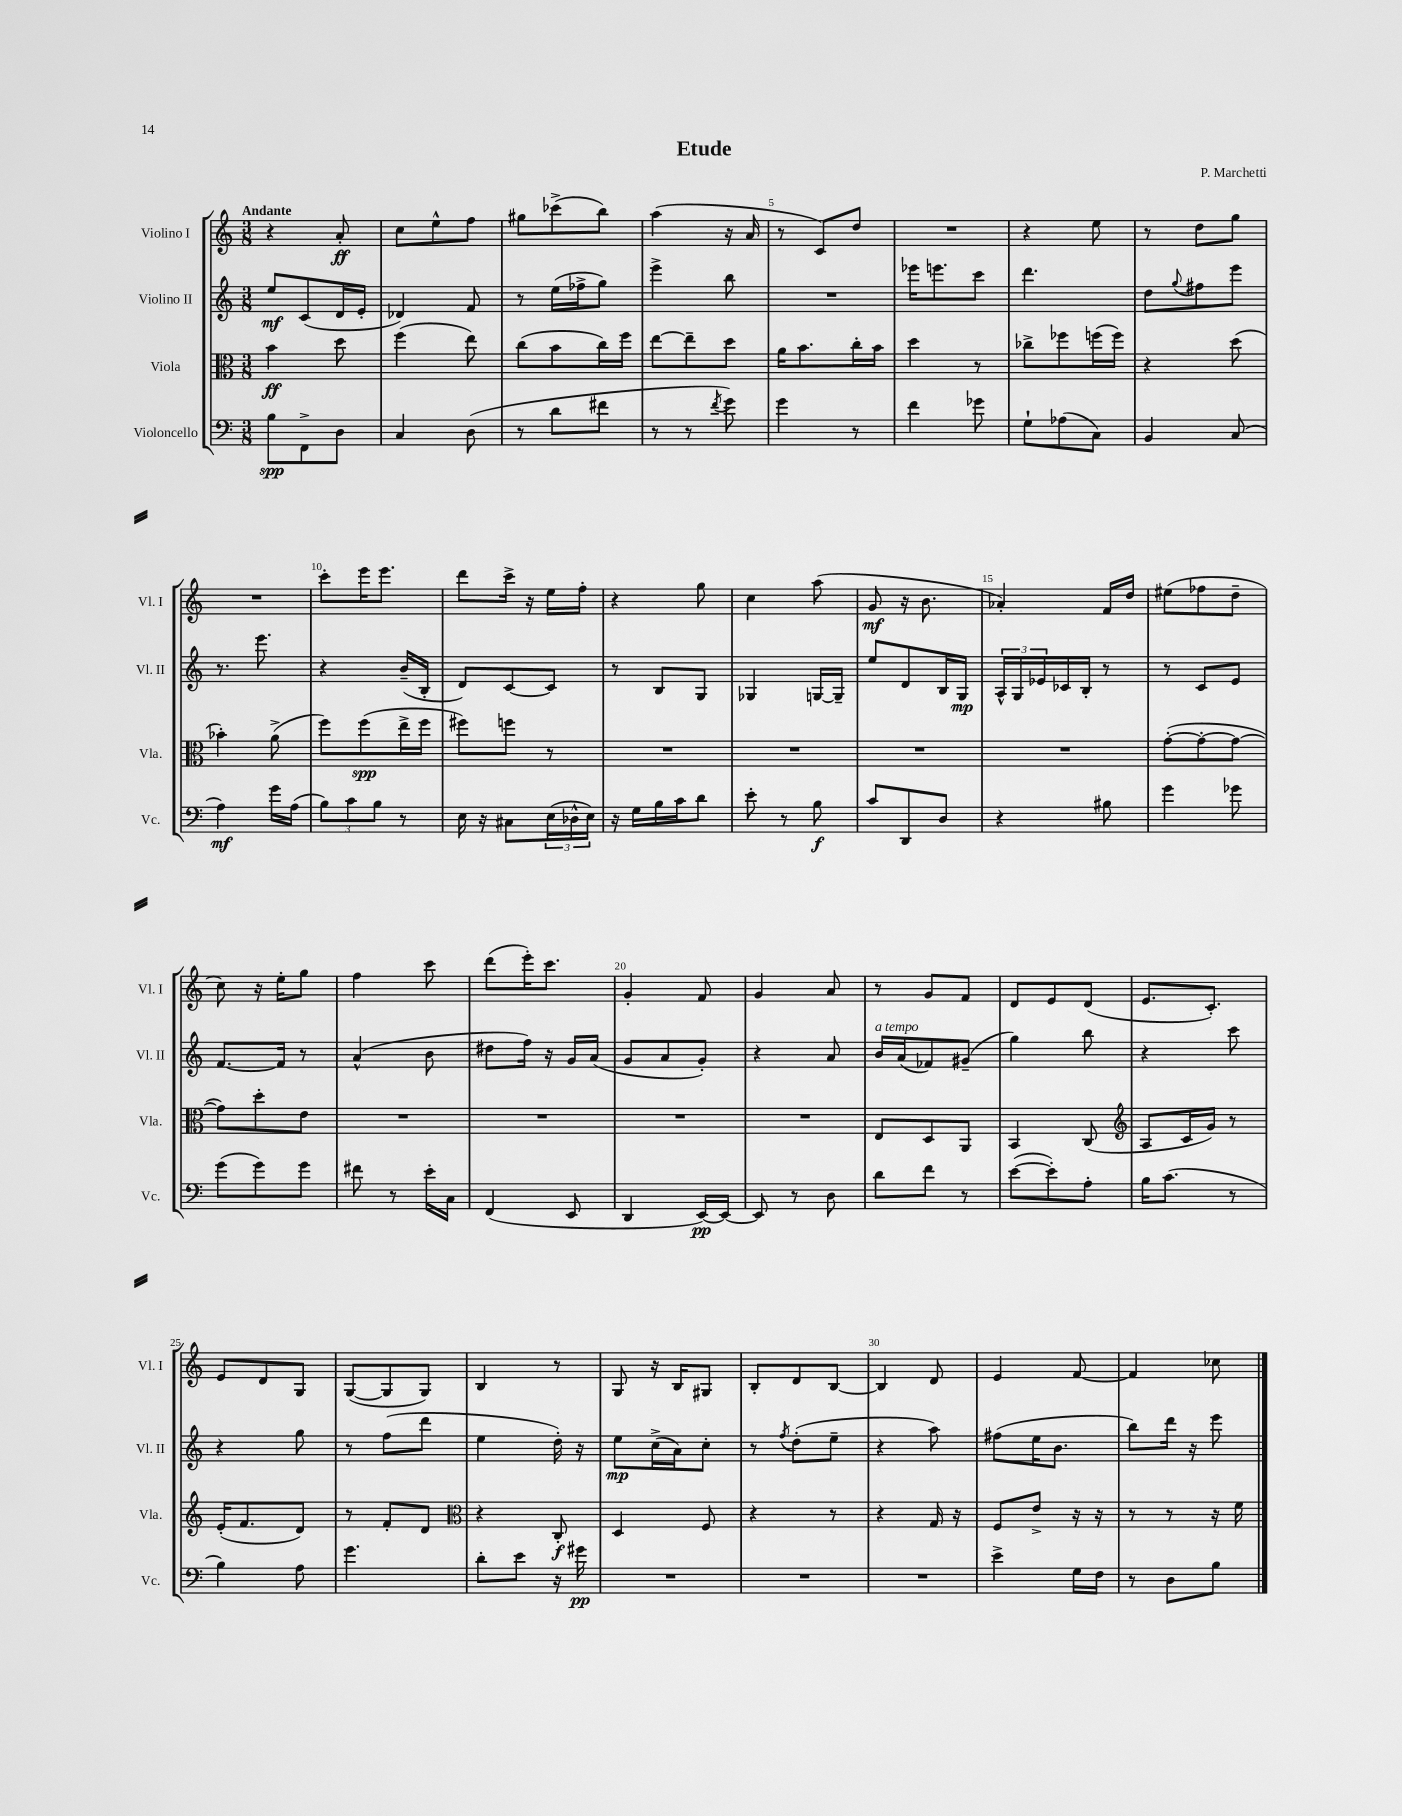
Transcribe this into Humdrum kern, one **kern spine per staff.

**kern	**kern	**kern	**kern
*staff4	*staff3	*staff2	*staff1
*clefF4	*clefC3	*clefG2	*clefG2
*k[]	*k[]	*k[]	*k[]
*M3/8	*M3/8	*M3/8	*M3/8
8B\L	4b\	8ee/L	4r
8FF^\	.	(8c/	.
8D\J	8dd\	16d/L	8a'/
.	.	16e'/JJ	.
=	=	=	=
4C/	(4ff\	4d-/)	8cc\L
.	.	.	8ee^^\
(8D\	8ee\)	8f/	8ff\J
=	=	=	=
8r	(8cc\L	8r	8gg#\L
8d\L	8b\	(16ee\LL	(8ccc-^\
.	.	16ff-^\J	.
8f#\J	16cc\L)	8gg\J)	8bb\J)
.	16ff\JJ	.	.
=	=	=	=
8r	[8ee\L	4eee^\	(4aa\
8r	8ee~\]	.	.
8qf/	.	.	.
8g\)	8dd\J	8bb\	16r
.	.	.	16a/
=	=	=	=
4g\	16a\LK	4.r	8r
.	8.b\	.	.
.	.	.	8c/L)
8r	16cc'\L	.	8dd/J
.	16b\JJ	.	.
=	=	=	=
4f\	4dd\	16eee-\LK	4.r
.	.	8.eee\	.
8g-\	8r	8ccc\J	.
=	=	=	=
8G`\L	8cc-^\L	4.ddd\	4r
(8A-\	8ff-\	.	.
8C\J)	(16ff\L	.	8ee\
.	16ff\JJ)	.	.
=	=	=	=
4BB/	4r	8dd\L	8r
.	.	8qqgg/	.
.	.	8ff#\	8dd\L
(8C/	(8dd\	8eee\J	8gg\J
=	=	=	=
4A\)	4b-'\)	8.r	4.r
.	.	8.eee\	.
16g\LL	(8a^\	.	.
(16A\JJ	.	.	.
=	=	=	=
12B\L)	8ff\L)	4r	8ccc'\L
12c\	.	.	.
.	(8ff\	.	16eee\K
12B\J	.	.	.
.	.	.	8.eee\J
8r	16ee^\L	(16b~/LL	.
.	16ff\JJ	16B'/JJ	.
=	=	=	=
16E\	8ff#\L)	8d/L)	8ddd\L
16r	.	.	.
8C#\L	8ff\J	[8c/	16ccc^\Jk
.	.	.	16r
(24E\L	8r	8c/]J	16ee\LL
24D-^^\	.	.	.
.	.	.	16ff'\JJ
24E\JJ)	.	.	.
=	=	=	=
16r	4.r	8r	4r
16G\LL	.	.	.
16B\	.	8B/L	.
16c\J	.	.	.
8d\J	.	8G/J	8gg\
=	=	=	=
8e'\	4.r	4G-/	4cc\
8r	.	.	.
8B\	.	[16G/LL	(8aa\
.	.	16G~/]JJ	.
=	=	=	=
8c/L	4.r	8ee/L	8g/
8DD/	.	8d/	16r
.	.	.	8.b\
8D/J	.	16B/L	.
.	.	16G/JJ	.
=	=	=	=
4r	4.r	24A^^/LL	4a-'/)
.	.	24G/	.
.	.	24e-/	.
.	.	16c-/	.
.	.	16B'/JJ	.
8B#\	.	8r	16f/LL
.	.	.	16dd/JJ
=	=	=	=
4g\	([8g'\L	8r	(8ee#\L
.	8g'\_	8c/L	8ff-\
8g-\	8g\_J	8e/J	8dd~\J
=	=	=	=
(8g\L	8g\]L)	[8.f/L	8cc\)
8g\)	8dd'\	.	16r
.	.	16f/]Jk	16ee'\LK
8g\J	8e\J	8r	8gg\J
=	=	=	=
8f#\	4.r	(4a^^/	4ff\
8r	.	.	.
16e'\LL	.	8b\	8ccc\
16C\JJ	.	.	.
=	=	=	=
(4FF/	4.r	8dd#\L	(8ddd\L
.	.	16ff\Jk)	16eee'\K)
.	.	16r	8.ccc\J
8EE/	.	16g/LL	.
.	.	(16a/JJ	.
=	=	=	=
4DD/	4.r	8g/L	4g'/
.	.	8a/	.
[16EE/LL)	.	8g'/J)	8f/
16EE/_JJ	.	.	.
=	=	=	=
8EE/]	4.r	4r	4g/
8r	.	.	.
8D\	.	8a/	8a/
=	=	=	=
8d\L	8E/L	16b/LL	8r
.	.	(16a/J	.
8f\J	8D/	8f-/)	8g/L
8r	8AA/J	(8g#~/J	8f/J
=	=	=	=
([8e\L	4BB/	4gg\)	8d/L
8e'\])	.	.	8e/
8A'\J	(8C/	8bb\	(8d/J
=	=	=	=
*	*clefG2	*	*
16B\LK	8A/L	4r	8.e/L
(8.c\J	.	.	.
.	16c/L	.	.
.	16g/JJ)	.	8.c'/J)
8r	8r	8ccc\	.
=	=	=	=
4B\)	(16e'/LK	4r	8e/L
.	8.f/	.	.
.	.	.	8d/
8A\	8d/J)	8gg\	8G/J
=	=	=	=
4.g\	8r	8r	([8G/L
.	8f'/L	(8ff\L	8G/]
.	8d/J	8ddd\J	8G/J)
=	=	=	=
*	*clefC3	*	*
8d'\L	4r	4ee\	4B/
8e\J	.	.	.
16r	8C'/	16dd'\)	8r
16g#\	.	16r	.
=	=	=	=
4.r	4D/	8ee\L	8G/
.	.	(16cc^\L	16r
.	.	16a\J)	16B/LK
.	8F/	8cc'\J	8G#/J
=	=	=	=
4.r	4r	8r	8B'/L
.	.	8qff/	.
.	.	(8dd'\L	8d/
.	8r	8ee~\J	[8B/J
=	=	=	=
4.r	4r	4r	4B/]
.	16G/	8aa\)	8d/
.	16r	.	.
=	=	=	=
4e^\	8F/L	(8ff#\L	4e/
.	8e^/J	16ee\K	.
.	.	8.b\J	.
16G\LL	16r	.	[8f/
16F\JJ	16r	.	.
=	=	=	=
8r	8r	8bb\L)	4f/]
8D\L	8r	16ddd\Jk	.
.	.	16r	.
8B\J	16r	8eee\	8cc-\
.	16f\	.	.
==	==	==	==
*-	*-	*-	*-
